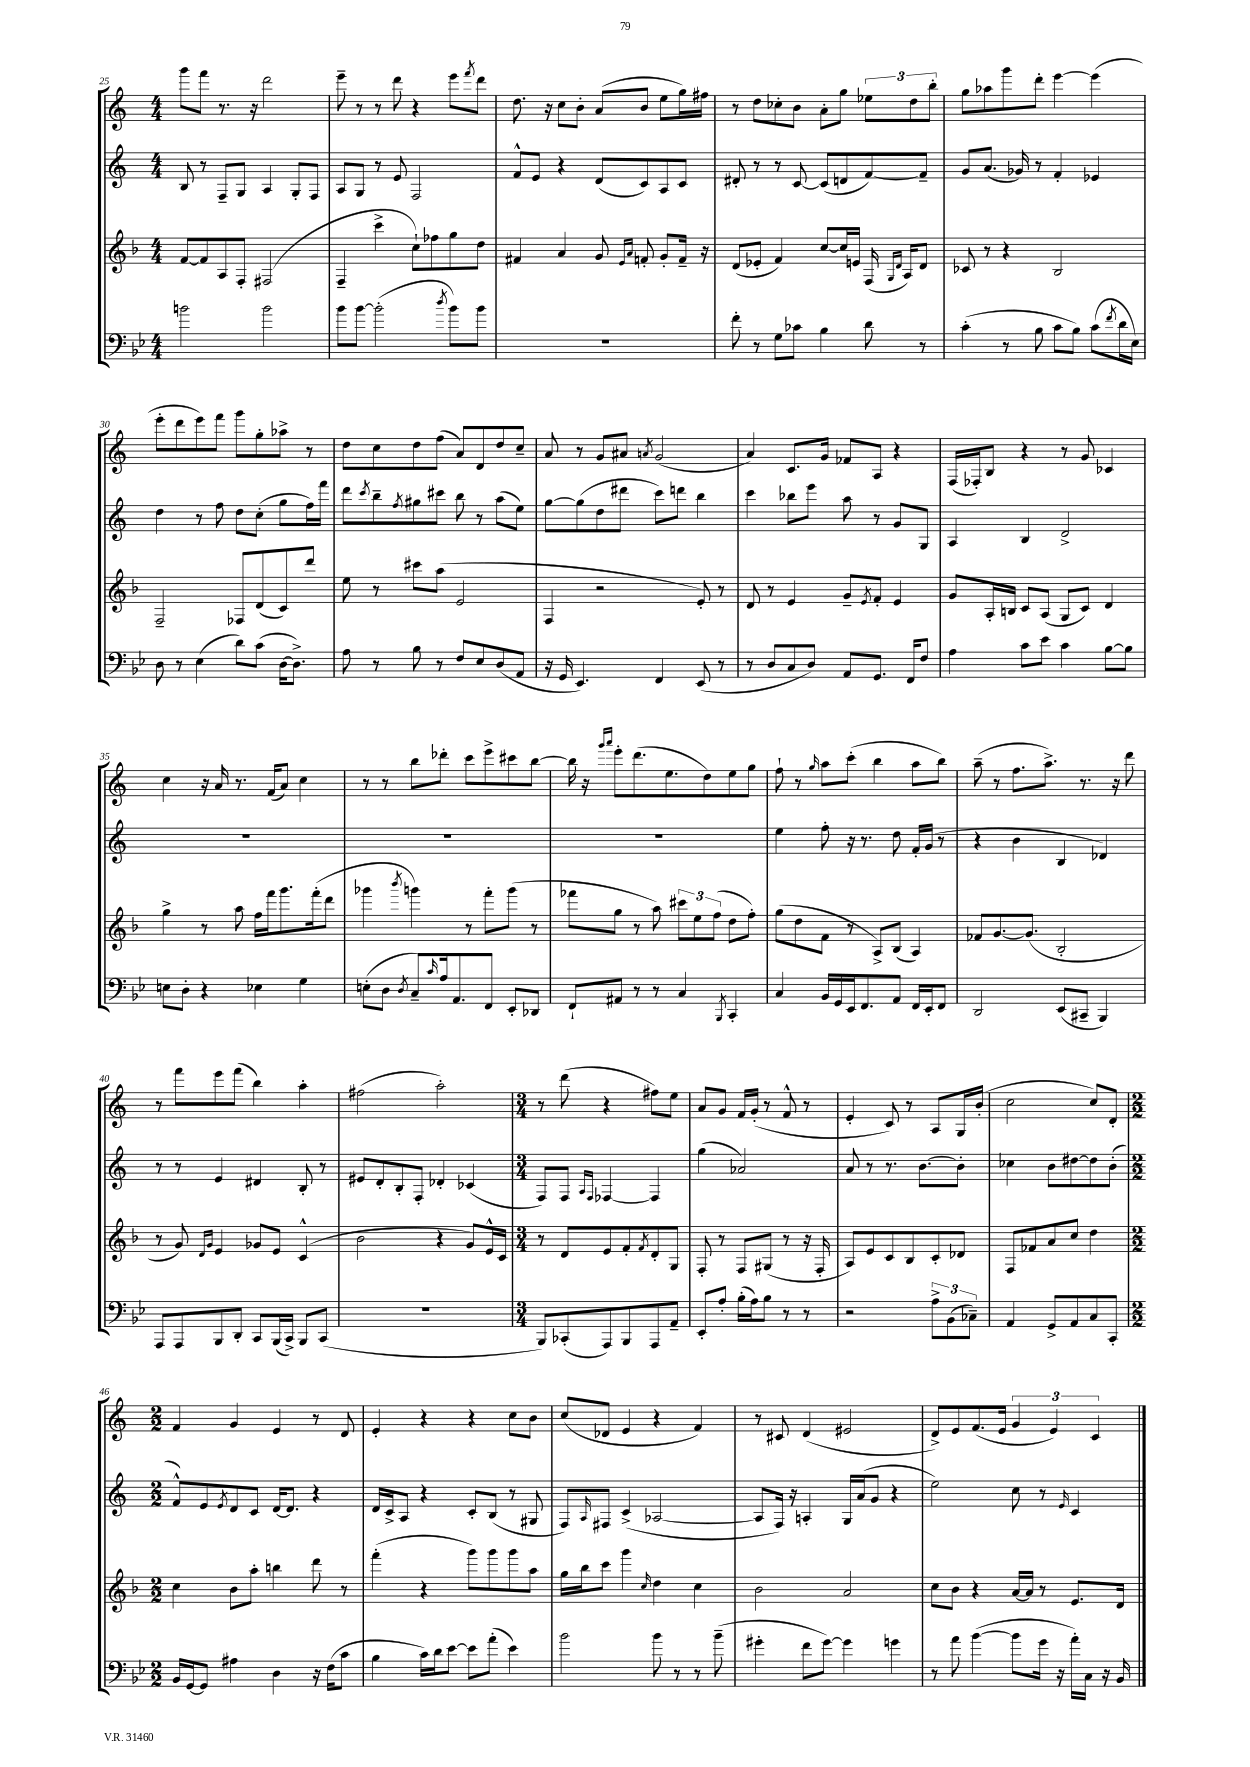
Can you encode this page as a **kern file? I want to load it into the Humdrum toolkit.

**kern	**kern	**kern	**kern
*staff4	*staff3	*staff2	*staff1
*clefF4	*clefG2	*clefG2	*clefG2
*k[b-e-]	*k[b-]	*k[]	*k[]
*M4/4	*M4/4	*M4/4	*M4/4
2b	[8f	8B	8ggg
.	8f]	8r	8fff
.	8A	8F~	8.r
.	8F'	8G	.
.	.	.	16r
2b	(2F#	4A	2ddd
.	.	8G'	.
.	.	8F	.
=	=	=	=
8b-	4F~	8A	8eee~
[8b-	.	8G	8r
(2b-']	4ccc^	8r	8r
.	.	8e	8ddd
.	8cc`)	2F	4r
.	8ff-	.	.
8qdd	.	.	.
8b-)	8gg	.	8eee
.	.	.	8qfff
8b-	8dd	.	8ddd
=	=	=	=
1r	4f#	8f^^	8.dd
.	.	8e	.
.	.	.	16r
.	4a	4r	8cc
.	.	.	8b'
.	8g	(8d	(8a
.	16qqe	.	.
.	16qqa	.	.
.	8f'	8c)	8b
.	8g'	8A	8ee
.	16f~	8c	16gg)
.	16r	.	16ff#
=	=	=	=
8f'	(8d	8d#'	8r
8r	8e-'	8r	8dd
8G	4f)	8r	8cc-'
8c-	.	[8c	8b
4B-	[8cc	(8c]	8a'
.	16cc]	8d	8gg
.	16e	.	.
8d	(16F	[8f)	12ee-
.	16qqG	.	.
.	16qqd	.	.
.	16A)	.	.
.	.	.	12dd
8r	8d	8f~]	.
.	.	.	12bb'
=	=	=	=
(4c'	8c-	8g	8gg
.	8r	(8.a	8aa-
8r	4r	.	8ggg
.	.	16g-)	.
8B-	.	8r	8ddd'
8c	2B-	4f'	[4eee
8B-)	.	.	.
(8c	.	4e-	(4eee]
8qf	.	.	.
16d	.	.	.
16E-)	.	.	.
=	=	=	=
8D	2F~	4dd	8eee'
8r	.	.	8ddd
(4E-	.	8r	8eee)
.	.	8ff	8fff
8d)	8F-	8dd	8ggg
(8c	(8d	(8cc'	8gg'
[16D	8c)	8gg	8aa-^
8.D^])	.	.	.
.	8ddd	16ff)	8r
.	.	16fff	.
=	=	=	=
8A	8ee	8ddd	8dd
.	.	8qccc	.
8r	8r	8bb~	8cc
.	.	8qff	.
8B-	8ccc#	8gg#	8dd
8r	(8aa	8ccc#	(8ff
8F	2e	8bb	8a)
8E-	.	8r	8d
(8D	.	(8aa	8dd
8AA	.	8ee)	8cc~
=	=	=	=
16r	4F	[8gg	8a
16GG	.	.	.
4.EE-)	.	(8gg]	8r
.	2r	8dd	8g
.	.	8ddd#	8a#
.	.	.	8qa
4FF	.	8ccc)	(2g
.	.	8ddd	.
(8EE-	8e')	4bb	.
8r	8r	.	.
=	=	=	=
8r	8d	4ccc	4a)
8D	8r	.	.
8C	4e	8bb-	8.c
8D)	.	8eee	.
.	.	.	16g
8AA	8g~	8aa	8f-
.	8qe	.	.
8.GG	8f'	8r	8A
.	4e	8g	4r
16FF	.	.	.
8F	.	8G	.
=	=	=	=
4A	8g	4A	(16F
.	.	.	16F-')
.	16A'	.	8B
.	16B	.	.
8c	8c	4B	4r
8e-	(8A	.	.
4c	8G	2d^	8r
.	8c)	.	8g
[8B-	4d	.	4c-
8B-]	.	.	.
=	=	=	=
8E	4gg^	1r	4cc
8D'	.	.	.
4r	8r	.	16r
.	.	.	16a
.	8aa	.	8.r
4E-	16ff	.	.
.	16fff	.	(16f
.	8.ggg	.	8a)
4G	.	.	4cc
.	(16fff'	.	.
.	8ddd	.	.
=	=	=	=
(8E'	4ggg-	1r	8r
8D	.	.	8r
8qD	8qbbb-	.	.
8C~)	4ggg)	.	8bb
16qqc	.	.	.
16A	.	.	8ddd-'
8.AA	.	.	.
.	8r	.	8ccc
8FF	8fff'	.	8eee^
8EE-'	(8ggg	.	8ccc#
8DD-	8r	.	[8bb
=	=	=	=
8FF`	8fff-	1r	16bb]
.	.	.	16r
.	.	.	16qqggg
.	.	.	16qqaaa
8AA#	8gg	.	8eee'
8r	8r	.	(8.ddd
8r	8aa)	.	.
.	.	.	8.ee
4C	12ccc#	.	.
.	12ee	.	.
.	.	.	8dd)
.	(12ff	.	.
8qBBB-	.	.	.
4CC'	8dd	.	8ee
.	8ff')	.	8gg
=	=	=	=
4C	(8gg	4ee	8ff`
.	8dd	.	8r
.	.	.	16qqgg
16BB-	8f	8ff'	8aa
16GG	.	.	.
16EE-	8r	16r	(8ccc'
8.FF	.	8.r	.
.	8A^)	.	4bb
8AA	(8B-	8dd	.
16FF	4A)	16f'	8aa
16EE-'	.	(16g	.
8FF	.	8r	8bb)
=	=	=	=
2DD	8f-	4r	(8aa~
.	[8.g	.	8r
.	.	4b	8.ff
.	(8.g]	.	.
.	.	.	8.aa^)
(8EE-	2B-'	4B	.
8CC#~	.	.	8.r
4BBB-)	.	4d-)	.
.	.	.	16r
.	.	.	8ddd
=	=	=	=
8AAA	8r	8r	8r
8AAA	8g)	8r	8fff
.	16qqd	.	.
.	16qqg	.	.
8BBB-	4e	4e	8eee
8DD'	.	.	(8fff
8CC	8g-	4d#	4bb)
(16BBB-	8e	.	.
16CC^)	.	.	.
8BBB-	(4c^^	8B'	4aa'
(8CC	.	8r	.
=	=	=	=
1r	2b-	8e#	(2ff#
.	.	8d'	.
.	.	8B'	.
.	.	8F'	.
.	4r	4d-'	2aa')
.	8g)	(4c-	.
.	16e^^	.	.
.	16c	.	.
=	=	=	=
*M3/4	*M3/4	*M3/4	*M3/4
8BBB-)	8r	8F)	8r
(8CC-'	8d	8F	(8ddd
.	.	16qqA	.
.	.	16qqF	.
8AAA)	8e	[4F-	4r
8BBB-	8f'	.	.
.	8qf	.	.
8AAA	8d'	4F-]	8ff#)
8AA~	8G	.	8ee
=	=	=	=
8EE-'	8F'	(4gg	8a
8A'	8r	.	8g
(16B-'	8F	2a-)	16f
16A)	.	.	(16g'
8B-	(8G#	.	8r
8r	8r	.	8f^^
8r	16r	.	8r
.	16F'	.	.
=	=	=	=
2r	8A)	8a	4e'
.	8e	8r	.
.	8c	8.r	8c)
.	8B-	.	8r
.	.	[8.b	.
12A^	8c'	.	8A
(12BB-	.	.	.
.	8d-	8b']	16G
12C-~)	.	.	.
.	.	.	(16b'
=	=	=	=
4AA	8F	4cc-	2cc
.	8f-	.	.
8GG^	8a	8b	.
8AA	8cc	[8dd#	.
8C	4dd	8dd#]	8cc)
8CC'	.	(8b'	8d'
=	=	=	=
*M2/2	*M2/2	*M2/2	*M2/2
16BB-	4cc	8f^^)	4f
[16GG	.	.	.
8GG]	.	8e	.
.	.	8qe	.
4A#	8b-	8d	4g
.	8aa'	8c	.
4D	4bb	[16d	4e
.	.	8.d]	.
16r	8ddd	4r	8r
(16F	.	.	.
8c	8r	.	8d
=	=	=	=
4B-	(4fff'	16d	4e'
.	.	16c^	.
.	.	8A	.
16c)	4r	4r	4r
16d	.	.	.
[8e-	.	.	.
8e-]	8ggg)	8c'	4r
(8a'	8ggg	(8B	.
4e-)	8ggg	8r	8cc
.	8aa	8G#	8b
=	=	=	=
2b-	16gg	8F)	(8cc
.	16bb-	.	.
.	.	16qqA	.
.	8ccc	8F#	8d-
.	4ggg	(4c^	4e
.	16qqcc	.	.
8b-	4dd	[2A-	4r
8r	.	.	.
8r	4cc	.	4f)
(8b-~	.	.	.
=	=	=	=
4g#'	2b-	8A-]	8r
.	.	16F)	8c#
.	.	16r	.
8f	.	4A'	(4d
[8g#)	.	.	.
4g#]	2a	16G	2e#
.	.	(16a	.
.	.	8g	.
4g	.	4r	.
=	=	=	=
8r	8cc	2ee)	8d^)
8a	8b-	.	8e
([4b-	4r	.	(8.f
.	.	.	16e
8b-]	[16a	8cc	6g
.	16a]	.	.
16g	8r	8r	.
.	.	.	6e)
16r	.	.	.
.	.	16qqe	.
16a')	8.e	4c	.
16C	.	.	.
.	.	.	6c
16r	.	.	.
16BB-	16d	.	.
==	==	==	==
*-	*-	*-	*-
